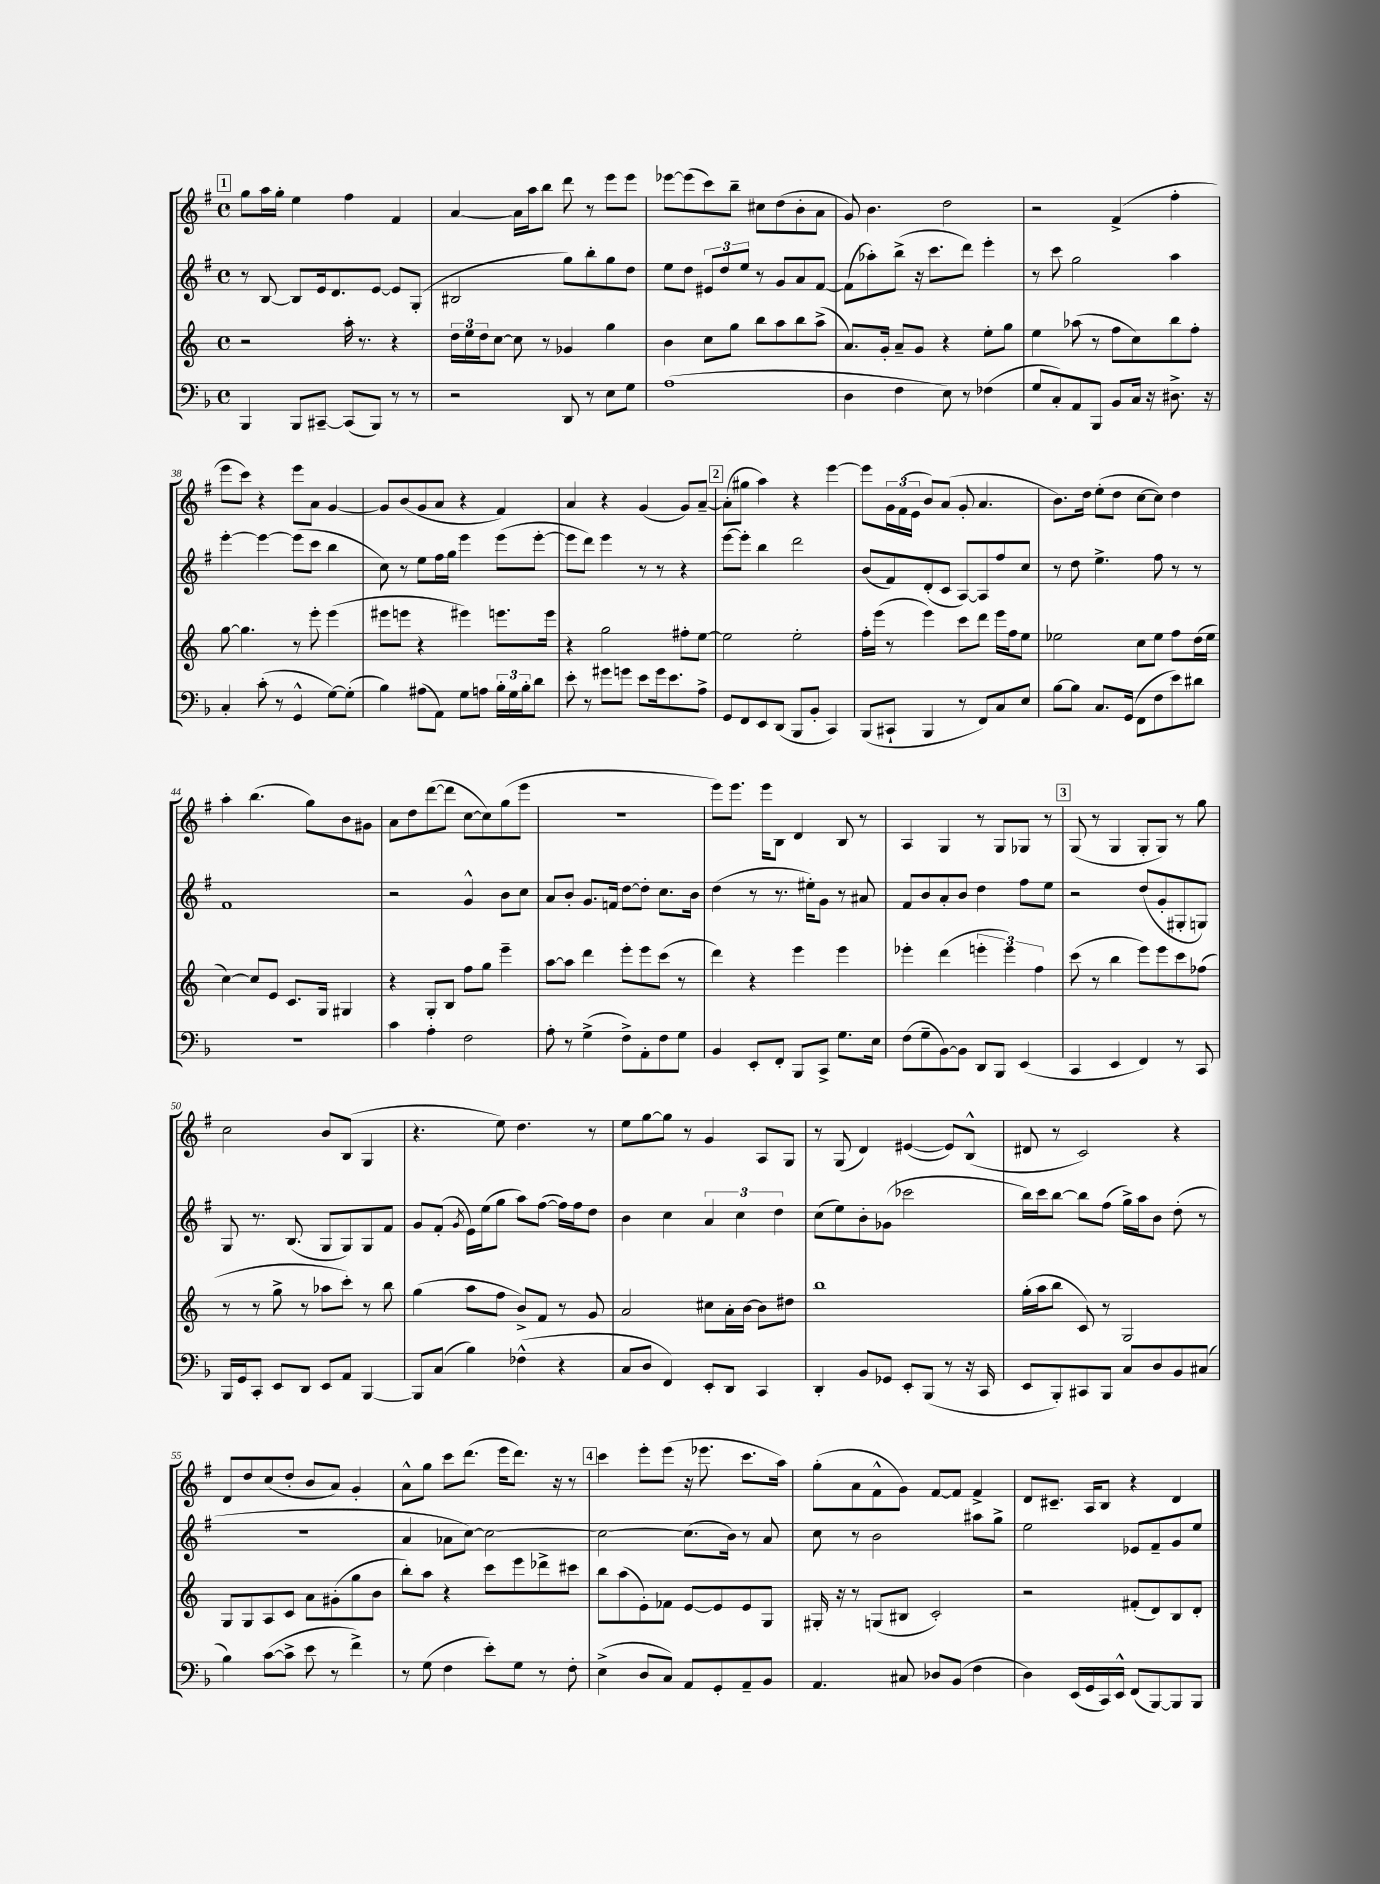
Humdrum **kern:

**kern	**kern	**kern	**kern
*staff4	*staff3	*staff2	*staff1
*clefF4	*clefG2	*clefG2	*clefG2
*k[b-]	*k[]	*k[f#]	*k[f#]
*M4/4	*M4/4	*M4/4	*M4/4
*met(c)	*met(c)	*met(c)	*met(c)
4BBB-	2r	8r	8gg
.	.	[8B	16aa
.	.	.	16gg'
8BBB-	.	8B]	4ee
[8CC#~	.	16e	.
.	.	8.d	.
(8CC#]	16aa'	.	4ff#
.	8.r	.	.
8BBB-)	.	[8e	.
8r	4r	8e]	4f#
8r	.	(8G'	.
=	=	=	=
2r	24dd	2B#	[4a
.	24ee	.	.
.	24dd	.	.
.	[8cc	.	.
.	8cc]	.	16a]
.	.	.	16aa
.	8r	.	8bb
8DD	4g-	8gg)	8ddd
8r	.	8bb'	8r
8E	4gg	8gg	8eee
8G	.	8dd	8eee
=	=	=	=
(1A	4b	8ee	[8eee-
.	.	8dd	(8eee-]
.	8cc	12e#	8ccc)
.	.	12dd	.
.	8gg	.	8bb~
.	.	12ee	.
.	8bb	8r	8cc#
.	8aa	8g	(8dd
.	8bb	8a	8b'
.	(8aa^	[8f#	8a
=	=	=	=
4D	8.a)	(8f#]	8g)
.	.	8aa-')	4.b
.	16g'	.	.
4F	8a~	(8bb^	.
.	8g	16r	.
.	.	8.ccc	.
8E)	4r	.	2dd
8r	.	8ddd)	.
(4F-	8ee'	4eee'	.
.	8gg	.	.
=	=	=	=
8G	4ee	8r	2r
8C')	.	8ccc	.
8AA	(8aa-	2gg	.
8BBB-	8r	.	.
8BB-	8ff	.	(4f#^
16C	8cc)	.	.
16r	.	.	.
8.D#^	8bb	4aa	4ff#'
.	8ff'	.	.
16r	.	.	.
=	=	=	=
4C'	[8gg	[4eee'	8eee
.	4.gg]	.	8ccc)
(8c'	.	4eee_	4r
8r	.	.	.
4GG^^	8r	(8eee]	8eee
.	8eee'	8ccc	8a
[8G)	(4eee	4bb	[4g
(8G']	.	.	.
=	=	=	=
4B-)	8eee#	8cc)	8g]
.	8eee	8r	(8b
(8A#	4r	8ee	8g
8AA)	.	16ff#	8a
.	.	16gg	.
8G	4eee#)	4eee	4r
8A	.	.	.
24B-'	8.eee	(8eee	4f#)
24G	.	.	.
24B-'	.	.	.
8d	.	[8eee'	.
.	16eee	.	.
=	=	=	=
8e'	4r	8eee]	4a
8r	.	8ddd)	.
8g#	2gg	4eee	4r
8g	.	.	.
8e	.	8r	(4g
16g	.	8r	.
8.e	.	.	.
.	8ff#'	4r	8g)
8A^	[8ee	.	[8a~
=	=	=	=
8GG	2ee]	[8eee	(8a']
8FF	.	8eee']	8gg#
8EE	.	4bb	4aa)
(8DD	.	.	.
8BBB-	2ee'	2ddd	4r
8BB-'	.	.	.
4CC)	.	.	[4eee
=	=	=	=
(8BBB-	16ff'	(8b	8eee]
.	(16eee	.	.
8CC#`	8r	8f#)	24g
.	.	.	(24f#
.	.	.	24e
4BBB-	4eee)	(8d'	8b)
.	.	8c	(8a
8r	8ccc	[8A)	8g'
8FF)	8ddd	8A]	4.a
8C	16eee	8ff#	.
.	16ff	.	.
8E	8ee	8cc	.
=	=	=	=
[8B-	2ee-	8r	8.b)
8B-]	.	8dd	.
.	.	.	16dd
8.C	.	4.ee^	(8ee'
.	.	.	8dd
(16GG	.	.	.
8FF	8cc	.	[8cc
8F	8ee-	8ff#	8cc])
8e)	8ff	8r	4dd
8d#	(16dd	8r	.
.	16ee-	.	.
=	=	=	=
1r	[4cc)	1f#	4aa'
.	8cc]	.	(4.bb
.	8e	.	.
.	8.c	.	.
.	.	.	8gg)
.	16G	.	.
.	4G#	.	8b
.	.	.	8g#
=	=	=	=
4c	4r	2r	8a
.	.	.	8dd
4A'	8G'	.	([8ddd
.	8B	.	8ddd]
2F	8ff	4g^^	[8cc
.	8gg	.	8cc])
.	4eee~	8b	(8gg
.	.	8cc	8eee
=	=	=	=
8A'	[8aa	8a	1r
8r	8aa]	8b'	.
(4G^	4ddd	8.g	.
.	.	16f	.
8F^)	8eee'	[8dd	.
8AA'	8eee	8dd']	.
8F	(8ccc	8.cc	.
8G	8r	.	.
.	.	16b	.
=	=	=	=
4BB-	4ddd)	(4dd	8eee)
.	.	.	8.eee
8EE'	4r	8r	.
.	.	.	16eee
8FF'	.	8.r	8B
8BBB-	4eee	.	4d
.	.	16ee#')	.
8CC^	.	8g	.
8.G	4eee	8r	8B
.	.	8a#	8r
16E	.	.	.
=	=	=	=
(8F	4eee-'	8f#	4A
8G~	.	8b	.
[8BB-)	(4ddd	8a'	4G
8BB-]	.	8b	.
8DD	6eee'	4dd	8r
8BBB-	.	.	8G
.	6eee)	.	.
(4EE	.	8ff#	8G-
.	6ff	.	.
.	.	8ee	8r
=	=	=	=
4CC	(8ccc	2r	(8G
.	8r	.	8r
4EE	4bb	.	4G
4FF)	8eee)	(8dd	8G'
.	8eee	8g'	8G)
8r	8ccc	8G#'	8r
8CC	(8ff-	8G)	8gg
=	=	=	=
16BBB-	8r	8G	2cc
16GG	.	.	.
8CC'	8r	8.r	.
8EE	8gg^	.	.
.	.	(8.B	.
8DD	8r	.	.
8EE	8aa-	8G	8b
8AA	8ccc')	8G)	(8B
[4BBB-	8r	8G	4G
.	8bb	8f#	.
=	=	=	=
8BBB-]	(4gg	8g	4.r
(8C	.	(8f#'	.
.	.	8qg	.
4B-)	8aa	16e)	.
.	.	(16ee	.
.	8ff	8gg	8ee)
(4F-^^	8b^)	8aa)	4.dd
.	8f	([8ff#	.
4r	8r	16ff#])	.
.	.	16ff#	.
.	8g	8dd	8r
=	=	=	=
8C	2a	4b	8ee
8D	.	.	[8gg
4FF)	.	4cc	8gg]
.	.	.	8r
8EE'	8cc#	6a	4g
8DD	16a'	.	.
.	.	6cc	.
.	[16b	.	.
4CC	8b]	.	8A
.	.	6dd	.
.	8dd#	.	8G
=	=	=	=
4DD'	1bb	(8cc	8r
.	.	8ee)	(8G
8BB-	.	8b'	4d)
8GG-	.	(8g-	.
8EE'	.	2ccc-	([4e#
(8BBB-	.	.	.
8r	.	.	8e#])
16r	.	.	(8B^^
16CC	.	.	.
=	=	=	=
8EE	(16gg'	16bb)	8d#
.	16aa	16ccc	.
8BBB-')	8bb	[8bb	8r
8CC#	8c)	8bb]	2c)
8BBB-	8r	(8ff#	.
8C	2G	16gg^)	.
.	.	16aa	.
8D	.	8b	.
8BB-	.	(8dd'	4r
(8C#	.	8r	.
=	=	=	=
4B-)	8G	1r	8d
.	8G	.	8dd
([8c	8A	.	(8cc
8c^]	8c	.	8dd'
8e	8a	.	8b
8r	(8g#'	.	8a)
4f^)	8gg	.	4g'
.	8b	.	.
=	=	=	=
8r	8bb')	4a	8a^^
(8G	8aa	.	8gg
4F	4r	8a-	8ccc
.	.	[8cc)	(8.ddd
8e')	8ccc	2cc_	.
.	.	.	16eee
8G	8eee	.	8.ddd)
8r	8ddd-^	.	.
.	.	.	16r
8F'	8ccc#	.	8r
=	=	=	=
(4E^	8bb	2cc_	4ccc
.	(8aa	.	.
8D	8e')	.	8eee'
8C)	8f-	.	(8eee
8AA	[8e	(8.cc]	16r
.	.	.	8.eee-
8GG'	8e]	.	.
.	.	16b)	.
8AA~	8e	8r	8.ccc
8BB-	8G	8a	.
.	.	.	16aa)
=	=	=	=
4.AA	16G#'	8cc	(8gg'
.	16r	.	.
.	8r	8r	8a
.	(8G	2b	8f#^^
8C#	8B#	.	8g)
8D-	2c')	.	[8f#
(8BB-	.	.	8f#]
4F	.	8aa#	4f#^
.	.	8gg^	.
=	=	=	=
4D)	2r	2ee	8d
.	.	.	8.c#~
(16EE	.	.	.
16GG	.	.	16A
16CC)	.	.	8B
16EE^^	.	.	.
(8FF	(8f#'	8e-	4r
[8BBB-)	8d)	8f#~	.
8BBB-]	8B	8g	4d
8BBB-	8d'	8ee	.
==	==	==	==
*-	*-	*-	*-
